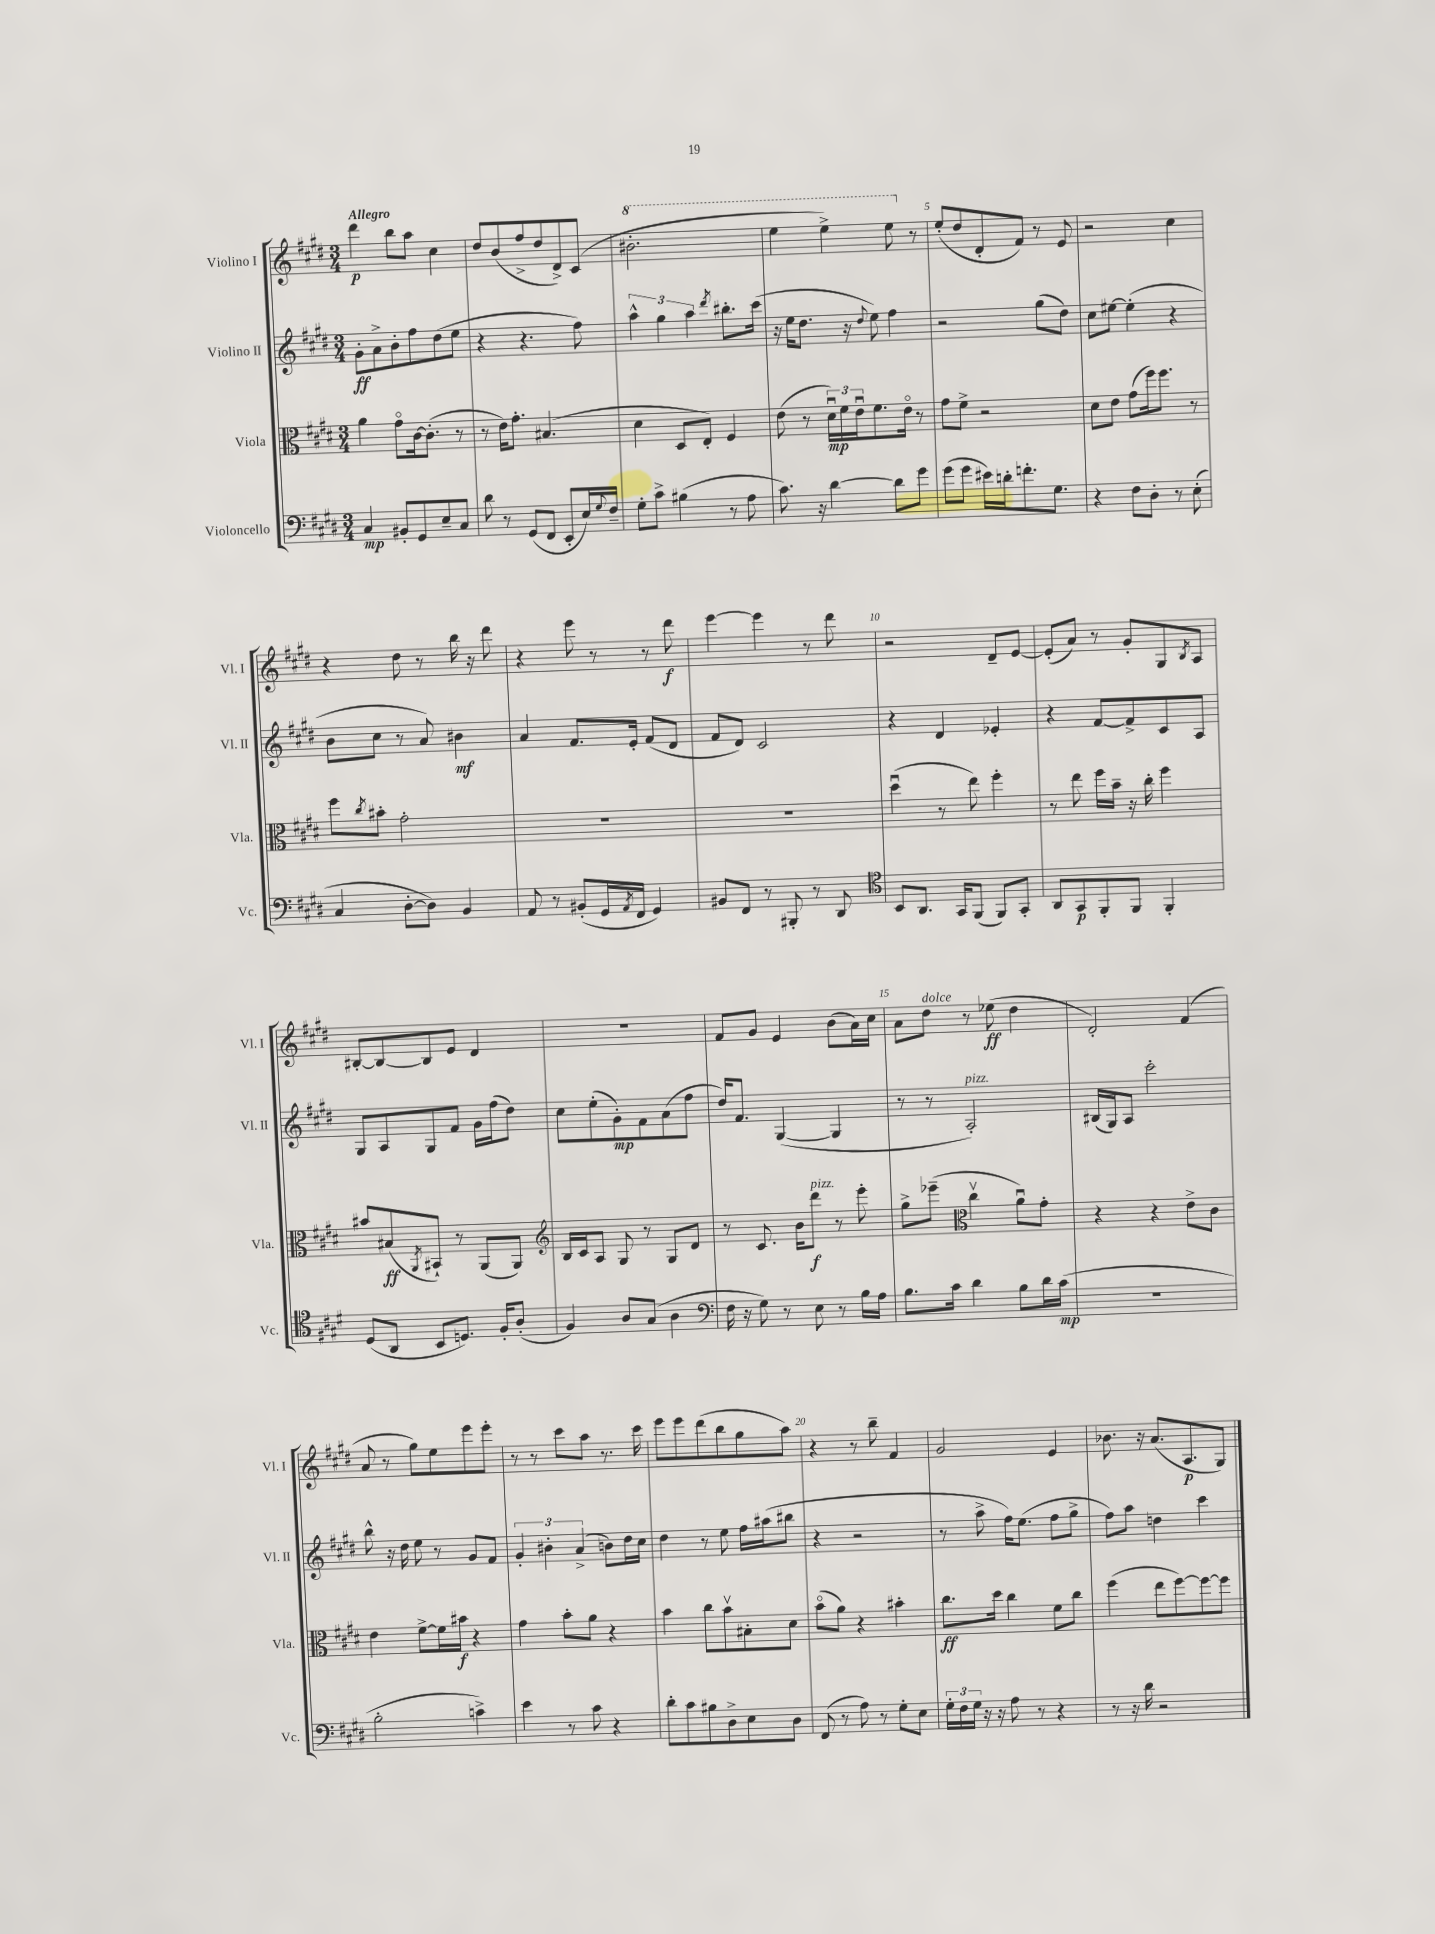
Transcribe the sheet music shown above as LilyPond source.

<<
\new StaffGroup <<
\new Staff = "s0" \with { instrumentName = "Violino I" shortInstrumentName = "Vl. I" } {
    \clef treble \key e \major \numericTimeSignature \time 3/4 \tempo "Allegro"
    dis'''4\p b''8 a''8 cis''4 |
    dis''8 b'8( fis''8-> dis''8 dis'8->) cis'8( |
    \ottava #1 bis''2.-. |
    e'''4 e'''4->) e'''8 \ottava #0 r8 |
    e''8-.( dis''8 dis'8-. fis'8) r8 e'8 |
    r2 cis''4 |
    r4 dis''8 r8 b''16 r16 dis'''8 |
    r4 e'''8 r8 r8 dis'''8\f |
    e'''4~ e'''4 r8 dis'''8 |
    r2 dis'8-- e'8~ |
    e'8-.( a'8) r8 gis'8-. gis8 \acciaccatura { b8 } a8 |
    bis8~-. bis8~ bis8 e'8 dis'4 |
    R2. |
    fis'8 gis'8 e'4 b'8( a'16) cis''16 |
    a'8 dis''8^\markup { \italic "dolce" } r8 ees''8\ff( dis''4 |
    dis'2-.) fis'4( |
    a'8 r8 gis''8) e''8 e'''8 e'''8-. |
    r8 r8 cis'''8 a''8 r8. cis'''16 |
    e'''8 e'''8 dis'''8( b''8 gis''8 a''8) |
    r4 r8 b''8-- fis'4 |
    gis'2 e'4 |
    bes'8. r16 a'8.( a8.\p gis8) \bar "|." |
}
\new Staff = "s1" \with { instrumentName = "Violino II" shortInstrumentName = "Vl. II" } {
    \clef treble \key e \major \numericTimeSignature \time 3/4
    gis'8-.\ff a'8-> b'8-. fis''8 dis''8( e''8 |
    r4 r4. fis''8) |
    \tuplet 3/2 { a''4-^ gis''4 a''4 } \acciaccatura { dis'''8 } bis''8.-. cis'''16( |
    r16 e''16 dis''8. r16 \appoggiatura { dis''8 } e''8) fis''4 |
    r2 gis''8( dis''8) |
    cis''8 eis''8~ eis''4-.( r4 |
    b'8 cis''8 r8 a'8) bis'4\mf |
    a'4 fis'8. e'16-. fis'8( dis'8 |
    fis'8 dis'8) cis'2 |
    r4 dis'4 ees'4-. |
    r4 fis'8~ fis'8-> cis'8 a8 |
    gis8 a8 gis8 fis'8 gis'16 fis''16( dis''8) |
    cis''8 e''8-.( gis'8-.\mp) fis'8 a'8( fis''8 |
    dis''16) fis'8. gis4~( gis4 |
    r8 r8 a2-.^\markup { \italic "pizz." }) |
    bis16( gis16) a8 cis'''2-. |
    b''8-^ r16 dis''16 e''8 r8 gis'8 fis'8 |
    \tuplet 3/2 { gis'4-. bis'4-. a'4->( } b'8) dis''16 cis''16 |
    dis''4 r8 e''8 fis''16 ais''16( bis''8 |
    r4 r2 |
    r8 a''8-> fis''16) e''8.( fis''8 gis''8-> |
    fis''8) a''8 d''4 cis'''4 \bar "|." |
}
\new Staff = "s2" \with { instrumentName = "Viola" shortInstrumentName = "Vla." } {
    \clef alto \key e \major \numericTimeSignature \time 3/4
    a'4 gis'8\flageolet cis'16~ cis'8.-.( r8 |
    r8 e'16) gis'8.-. bis4.( |
    dis'4 dis8 e8-.) fis4 |
    e'8( r8 \tuplet 3/2 { dis'16\downbow\mp) fis'16 e'16\downbow } fis'8. e'16\flageolet r8 |
    gis'8 fis'8-> r2 |
    dis'8 e'8 gis'8( fis''16) fis''8. r8 |
    fis''8 \acciaccatura { cis''8 } bis'8-. gis'2-. |
    R2. |
    R2. |
    dis''4\downbow( r8 e''8) fis''4-. |
    r8 e''8 fis''16 b'16-- r16 cis''16-. fis''4 |
    bis'8 bis8\ff( \acciaccatura { a,8 } bis,8-!) r8 a,8( a,8) |
    \clef treble b16 cis'16 a8 gis8 r8 gis8 dis'8 |
    r8 cis'8. b'16 dis'''8\f^\markup { \italic "pizz." } r8 e'''8-. |
    gis''8-> ees'''8--( \clef alto cis''4\upbow a'8\downbow) gis'8-. |
    r4 r4 e'8-> cis'8 |
    e'4 fis'8~-> fis'16 bis'16\f r4 |
    gis'4 b'8-. a'8 r4 |
    b'4 cis''8 b'8\upbow bis8-. dis'8 |
    b'8\flageolet( a'8) r4 bis'4-. |
    cis''8.\ff dis''16 cis''4 fis'8 cis''8 |
    fis''4( e''8 fis''8~) fis''8~ fis''8 \bar "|." |
}
\new Staff = "s3" \with { instrumentName = "Violoncello" shortInstrumentName = "Vc." } {
    \clef bass \key e \major \numericTimeSignature \time 3/4
    cis4\mp bis,8-. gis,8 e8-- cis8 |
    dis'8 r8 gis,8( fis,8 e,8-. e16) \appoggiatura { gis8 } fis16-- |
    gis8-. cis'8-> bis4( r8 a8 |
    cis'8.) r16 dis'4~ dis'8 gis'8 |
    gis'8( gis'8 eis'16) d'16-. f'8.-. gis8. |
    r4 fis8 dis8-. r8 e8-.( |
    cis4 dis8~-. dis8) b,4 |
    a,8 r8 bis,8-.( gis,16 \acciaccatura { a,8 } fis,16 gis,4) |
    bis,8 fis,8 r8 bis,,8-. r8 dis,8 |
    \clef tenor b,8 a,8. gis,16 fis,8( fis,8) gis,8-. |
    a,8 gis,8\p fis,8-. fis,8 fis,4-. |
    dis8( a,8 b,8 d8.) fis16-. a8-.( |
    fis4) a8 gis8( a4 |
    \clef bass fis16 r16 gis8) r8 e8 r8 b16 a16 |
    b8. cis'16 dis'4 b8 dis'16 cis'16\mp( |
    R2. |
    b2-. c'4->) |
    e'4 r8 cis'8 r4 |
    dis'8-. cis'8 bis8 dis8-> e8 dis8 |
    fis,8( r8 a8) r8 gis8-. e8 |
    \tuplet 3/2 { gis16-. fis16 gis16 } r16 r16 a8 r8 r4 |
    r8 r16 dis'16 r2 \bar "|." |
}
>>
>>
\layout { \context { \Score \override BarNumber.break-visibility = ##(#f #t #t) barNumberVisibility = #(every-nth-bar-number-visible 5) } }
